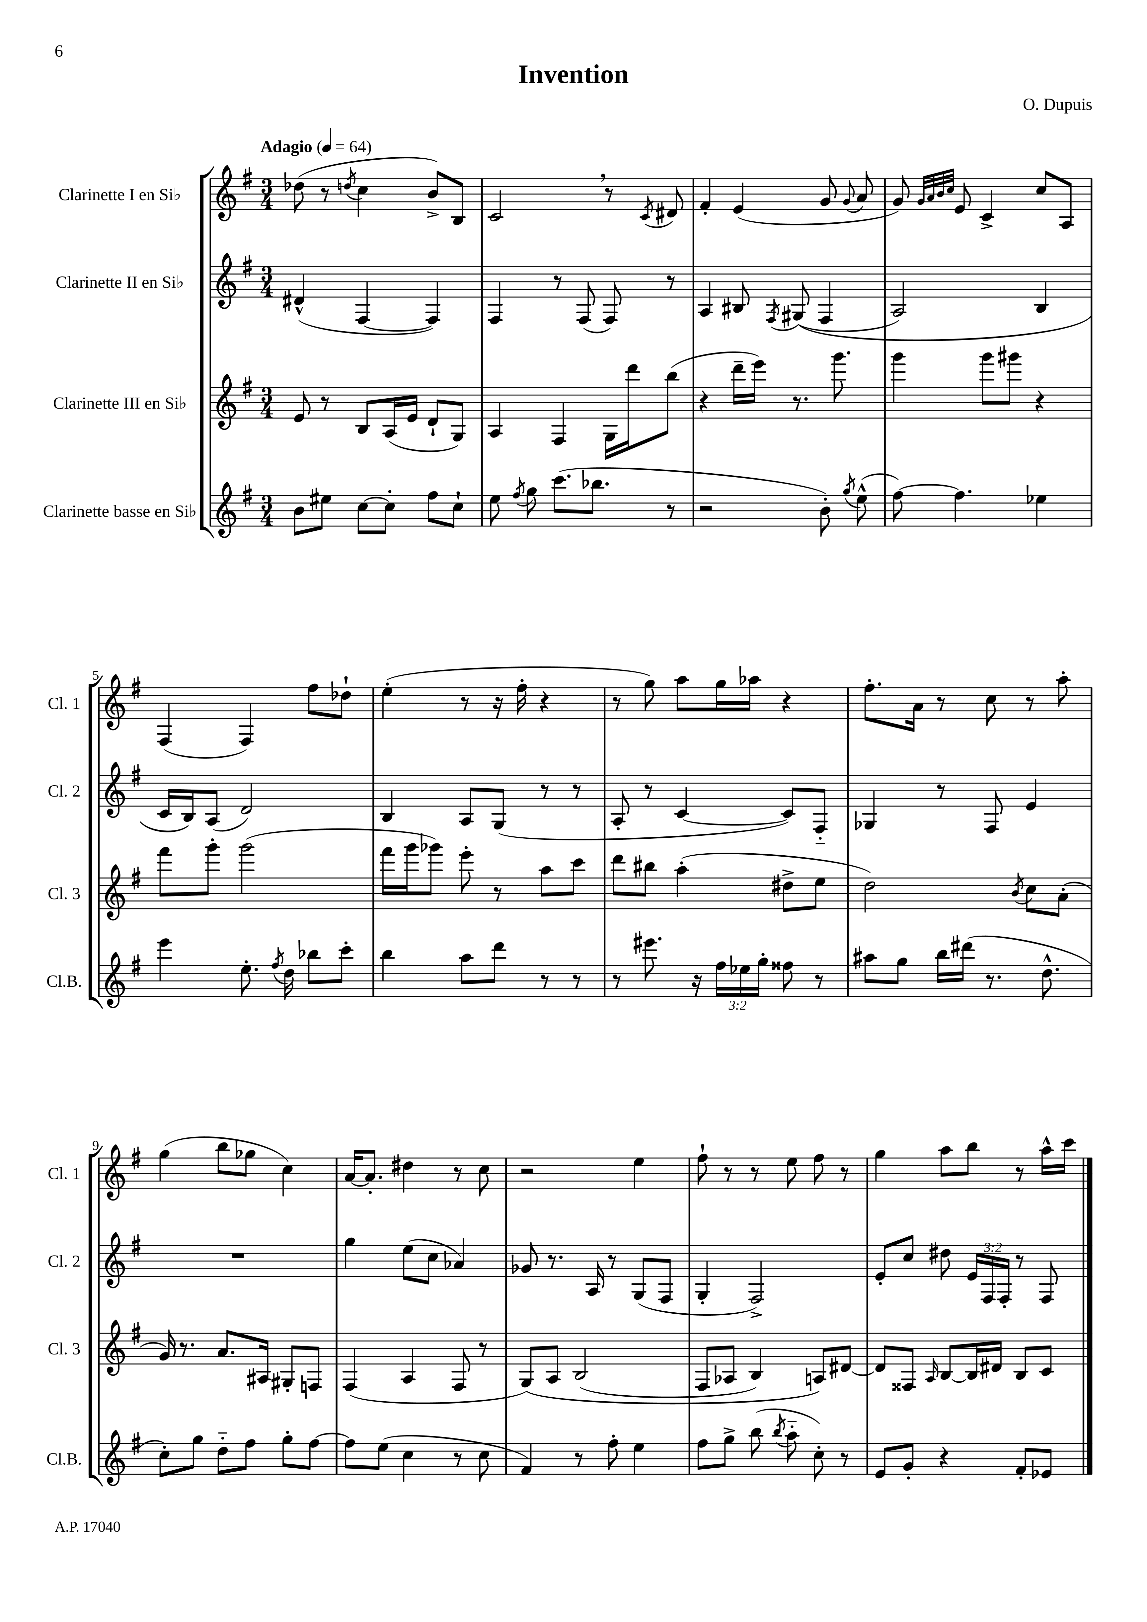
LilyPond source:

\header { title = "Invention" composer = "O. Dupuis" }
<<
\new StaffGroup <<
\new Staff = "s0" \with { instrumentName = "Clarinette I en Sib" shortInstrumentName = "Cl. 1" } {
    \clef treble \key g \major \numericTimeSignature \time 3/4 \tempo "Adagio" 4 = 64
    \autoBeamOff des''8( r8 \acciaccatura { d''8 } c''4 b'8[->) b8] |
    c'2 \breathe r8 \acciaccatura { c'8 } dis'8 |
    fis'4-. e'4( g'8 \appoggiatura { g'8 } a'8 |
    g'8) \grace { g'32[ a'32 b'32 c''32] } e'8 c'4-> c''8[ a8] |
    fis4( fis4) fis''8[ des''8]-! |
    e''4-.( r8 r16 fis''16-. r4 |
    r8 g''8) a''8[ g''16 aes''16] r4 |
    fis''8.[-. a'16] r8 c''8 r8 a''8-. |
    g''4( b''8[ ges''8] c''4) |
    a'16[~ a'8.]-. dis''4 r8 c''8 |
    r2 e''4 |
    fis''8-! r8 r8 e''8 fis''8 r8 |
    g''4 a''8[ b''8] r8 a''16[-^ c'''16] \bar "|." |
}
\new Staff = "s1" \with { instrumentName = "Clarinette II en Sib" shortInstrumentName = "Cl. 2" } {
    \clef treble \key g \major \numericTimeSignature \time 3/4 \override Staff.TupletNumber.text = #tuplet-number::calc-fraction-text
    \autoBeamOff dis'4-^( fis4~ fis4) |
    fis4 r8 fis8( fis8) r8 |
    a4 bis8 \acciaccatura { fis8 } gis8(\( fis4 |
    a2) b4 |
    c'16[ b16\) a8]( d'2) |
    b4 a8[ g8]( r8 r8 |
    a8-. r8 c'4~ c'8[) fis8]-_ |
    ges4 r8 fis8 e'4 |
    R2. |
    g''4 e''8[( c''8] aes'4) |
    ges'8 r8. a16 r8 g8[( fis8] |
    g4-. fis2->) |
    e'8[-. c''8] dis''8 \tuplet 3/2 { e'16[ fis16 fis16]-. } r8 fis8 \bar "|." |
}
\new Staff = "s2" \with { instrumentName = "Clarinette III en Sib" shortInstrumentName = "Cl. 3" } {
    \clef treble \key g \major \numericTimeSignature \time 3/4
    \autoBeamOff e'8 r8 b8[ a16( e'16] d'8[-! g8]) |
    a4 fis4 g16[ d'''16 b''8]( |
    r4 d'''16[-- e'''16]) r8. g'''8. |
    g'''4 g'''8[ gis'''8] r4 |
    fis'''8[ g'''8]-. g'''2( |
    fis'''16[ g'''16 ges'''8]) e'''8-. r8 a''8[ c'''8] |
    d'''8[ bis''8] a''4-.( dis''8[-> e''8] |
    d''2) \acciaccatura { b'8 } c''8[ a'8]-.( |
    g'16) r8. a'8.[ ais16] gis8[-. f8] |
    fis4( a4 fis8 r8 |
    g8[)\( a8] b2( |
    fis8[ aes8] b4) a8[\) dis'8]~ |
    dis'8[ fisis8] \grace { a16 } b8[~ b16 dis'16] b8[ c'8] \bar "|." |
}
\new Staff = "s3" \with { instrumentName = "Clarinette basse en Sib" shortInstrumentName = "Cl.B." } {
    \clef treble \key g \major \numericTimeSignature \time 3/4 \override Staff.TupletNumber.text = #tuplet-number::calc-fraction-text
    \autoBeamOff b'8[ eis''8] c''8[~ c''8]-. fis''8[ c''8]-! |
    e''8 \acciaccatura { fis''8 } g''8 c'''8.[( bes''8.] r8 |
    r2 b'8-.) \acciaccatura { g''8 } e''8-^( |
    fis''8~) fis''4. ees''4 |
    e'''4 e''8.-. \acciaccatura { fis''8 } d''16 bes''8[ c'''8]-. |
    b''4 a''8[ d'''8] r8 r8 |
    r8 eis'''8. r16 \tuplet 3/2 { fis''16[ ees''16 g''16]-. } fisis''8 r8 |
    ais''8[ g''8] b''16[ dis'''16]( r8. d''8.-^ |
    c''8[-.) g''8] d''8[-_ fis''8] g''8[-. fis''8]~ |
    fis''8[ e''8]( c''4 r8 c''8 |
    fis'4) r8 fis''8-. e''4 |
    fis''8[ g''8]-> b''8( \acciaccatura { b''8 } a''8-_ c''8-.) r8 |
    e'8[ g'8]-. r4 fis'8[-. ees'8] \bar "|." |
}
>>
>>
